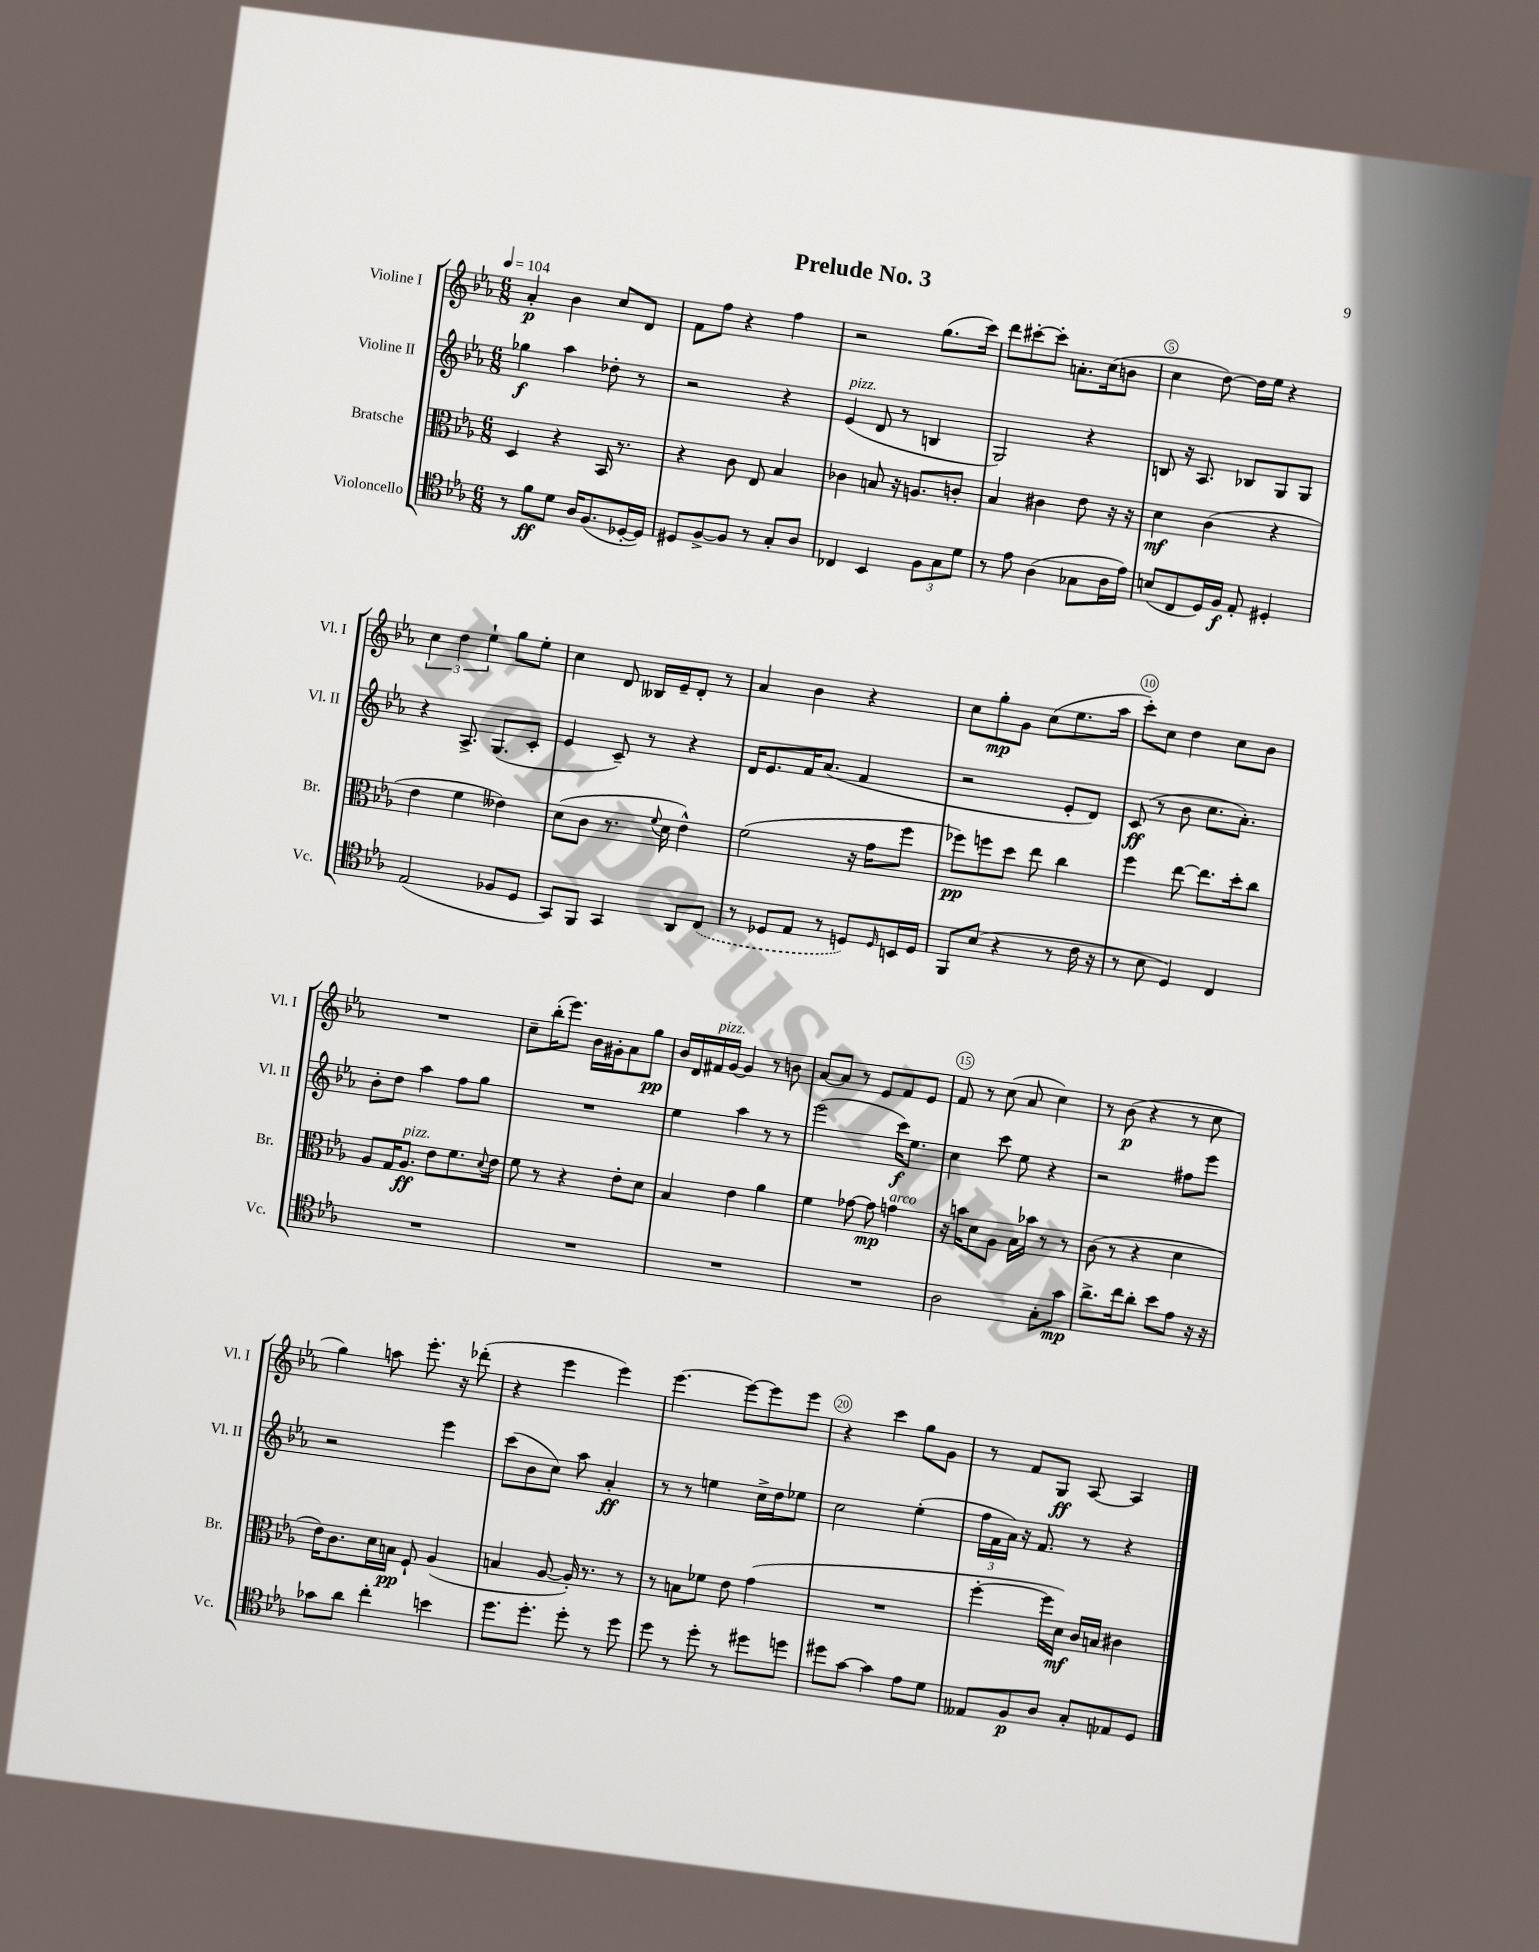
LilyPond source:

\header { title = "Prelude No. 3" }
<<
\new StaffGroup <<
\new Staff = "s0" \with { instrumentName = "Violine I" shortInstrumentName = "Vl. I" } {
    \clef treble \key ees \major \numericTimeSignature \time 6/8 \tempo 4 = 104
    aes'4-.\p bes'4 c''8 d'8 |
    f'8 f''8 r4 f''4 |
    r2 g''8.( c'''16) |
    d'''8 cis'''8~-. cis'''8-. a'8.-. c''16( b'8 |
    c''4 d''8~) d''16 ees''16 r4 |
    \tuplet 3/2 { c''4 d''4 ees''4-! } g''8 ees''8-. |
    c''4 d'8 beses16 ees'16-- d'8-. r8 |
    aes'4 bes'4 r4 |
    c''8 g''8-.\mp g'8 c''8( ees''8. aes''16 |
    c'''8-.) c''8 d''4 c''8 bes'8 |
    R2. |
    c''8-- bes''16-.( ees'''8.) bes'16 gis'16-. aes'8 g''8\pp |
    bes'16 d'16 fis'16^\markup { \italic "pizz." } g'16~ g'4 r8 b'8 |
    aes'8~ aes'8 r8 ees'8 f'8 ees'8 |
    f'8 r8 c''8( aes'8 c''4) |
    r8 bes'8\p( r4 r8 c''8 |
    g''4) a''8 ees'''8.-. r16 des'''8-.( |
    r4 ees'''4 ees'''4) |
    ees'''4.~ ees'''8~ ees'''8 ees'''8 |
    r4 c'''4 g''8 g'8 |
    r8 f'8 g8\ff aes8~ aes4 \bar "|." |
}
\new Staff = "s1" \with { instrumentName = "Violine II" shortInstrumentName = "Vl. II" } {
    \clef treble \key ees \major \numericTimeSignature \time 6/8
    ges''4\f aes''4 des''8-. r8 |
    r2 r4 |
    ees'4^\markup { \italic "pizz." }( d'8 r8 b4 |
    g2) r4 |
    b8 r16 aes8. bes8 g8 g8 |
    r4 aes8.-> g8.( c'8-. |
    ees'4 c'8--) r8 r4 |
    d'16 ees'8. f'16 aes'8.( f'4 |
    r2 ees'8-. d'8) |
    c'8\ff( r8 bes'8 c''8. aes'8.-.) |
    bes'8-. d''8 aes''4 f''8 g''8 |
    R2. |
    ees''4 aes''4 r8 r8 |
    ees'''2( c'''16\f) ees''8. |
    c''4 c'''8 ees''8 r4 |
    r2 fis''8 ees'''8 |
    r2 ees'''4 |
    c'''8( bes'8 c''8) aes''8 aes'4-.\ff |
    r8 r8 e''4 c''16-> d''16 ees''8 |
    c''2 ees''4-.( |
    \tuplet 3/2 { f''16 f'16 aes'16) } r16 f'8. r8 r4 \bar "|." |
}
\new Staff = "s2" \with { instrumentName = "Bratsche" shortInstrumentName = "Br." } {
    \clef alto \key ees \major \numericTimeSignature \time 6/8
    d4 r4 bes,16 r8. |
    r4 c'8 ees8 bes4 |
    ces'4 b8 r16 a8. c'8-. |
    bes4 cis'4 ees'8 r16 r16 |
    d'4\mf c'4( r4 |
    ees'4 f'4 eeses'4) |
    d'8( c'8 r8. \appoggiatura { f'8 } d'16 ees'4-^) |
    f'2( r16 g'16 f''8 |
    fes''8\pp) f''8 d''8 ees''8 c''4 |
    f''4 ees''8~ ees''8. d''16-. c''8 |
    aes8 g16 aes8.\ff^\markup { \italic "pizz." } ees'8 f'8. \appoggiatura { d'8 } ees'16 |
    f'8 r8 r4 ees'8-. d'8 |
    bes4 ees'4 aes'4 |
    f'4 ges'8~ ges'8\mp g'4^\markup { \italic "arco" } |
    r16 b'16 d'8 aes8 bes16 bes'16 r8 r8 |
    c'8( r8 r4 d'4 |
    ees'16) c'8. d'16 b16\pp f8-! aes4( |
    b4 aes8~ aes16-.) r8. r8 |
    r8 b8 fes'8 ees'8 g'4( |
    R2. |
    f''4~-. f''16 d'16\mf) c'16 b16 cis'4 \bar "|." |
}
\new Staff = "s3" \with { instrumentName = "Violoncello" shortInstrumentName = "Vc." } {
    \clef tenor \key ees \major \numericTimeSignature \time 6/8
    r8 f'8\ff d'8 aes16 f8.( des16~-. des16) |
    dis8 f8~-> f8 r8 g8-. aes8 |
    ces4 bes,4 \tuplet 3/2 { f8 g8 d'8 } |
    r8 ees'8 aes4( ges8 aes16 ees'16) |
    b8( c8 d16) f16\f ees8-. dis4-. |
    ees2( fes8 d8 |
    g,8) f,8 g,4 aes,8 \once \slurDashed c8( |
    r8 des8 ees8 r8 d8) \grace { d16 } b,16 d16 |
    f,8 bes8( r4 r8 c'16 r16 |
    r8 bes8 d4) c4 |
    R2. |
    R2. |
    R2. |
    R2. |
    aes2 g8-. g'8\mp |
    aes'8.-> c''16 aes'8-. bes'8 ees'8 r16 r16 |
    ges'8 aes'8 c''4-. b'4 |
    d''8. d''8.-. d''8-. r8 d''8 |
    d''8 r8 d''8-. r8 dis''8 d''8 |
    dis''8 g'8~ g'4 ees'8 d'8 |
    eeses8 f8\p aes8 g8-. ees8 d8 \bar "|." |
}
>>
>>
\layout { \context { \Score \override BarNumber.break-visibility = ##(#f #t #t) barNumberVisibility = #(every-nth-bar-number-visible 5) \override BarNumber.stencil = #(make-stencil-circler 0.1 0.3 ly:text-interface::print) } }
